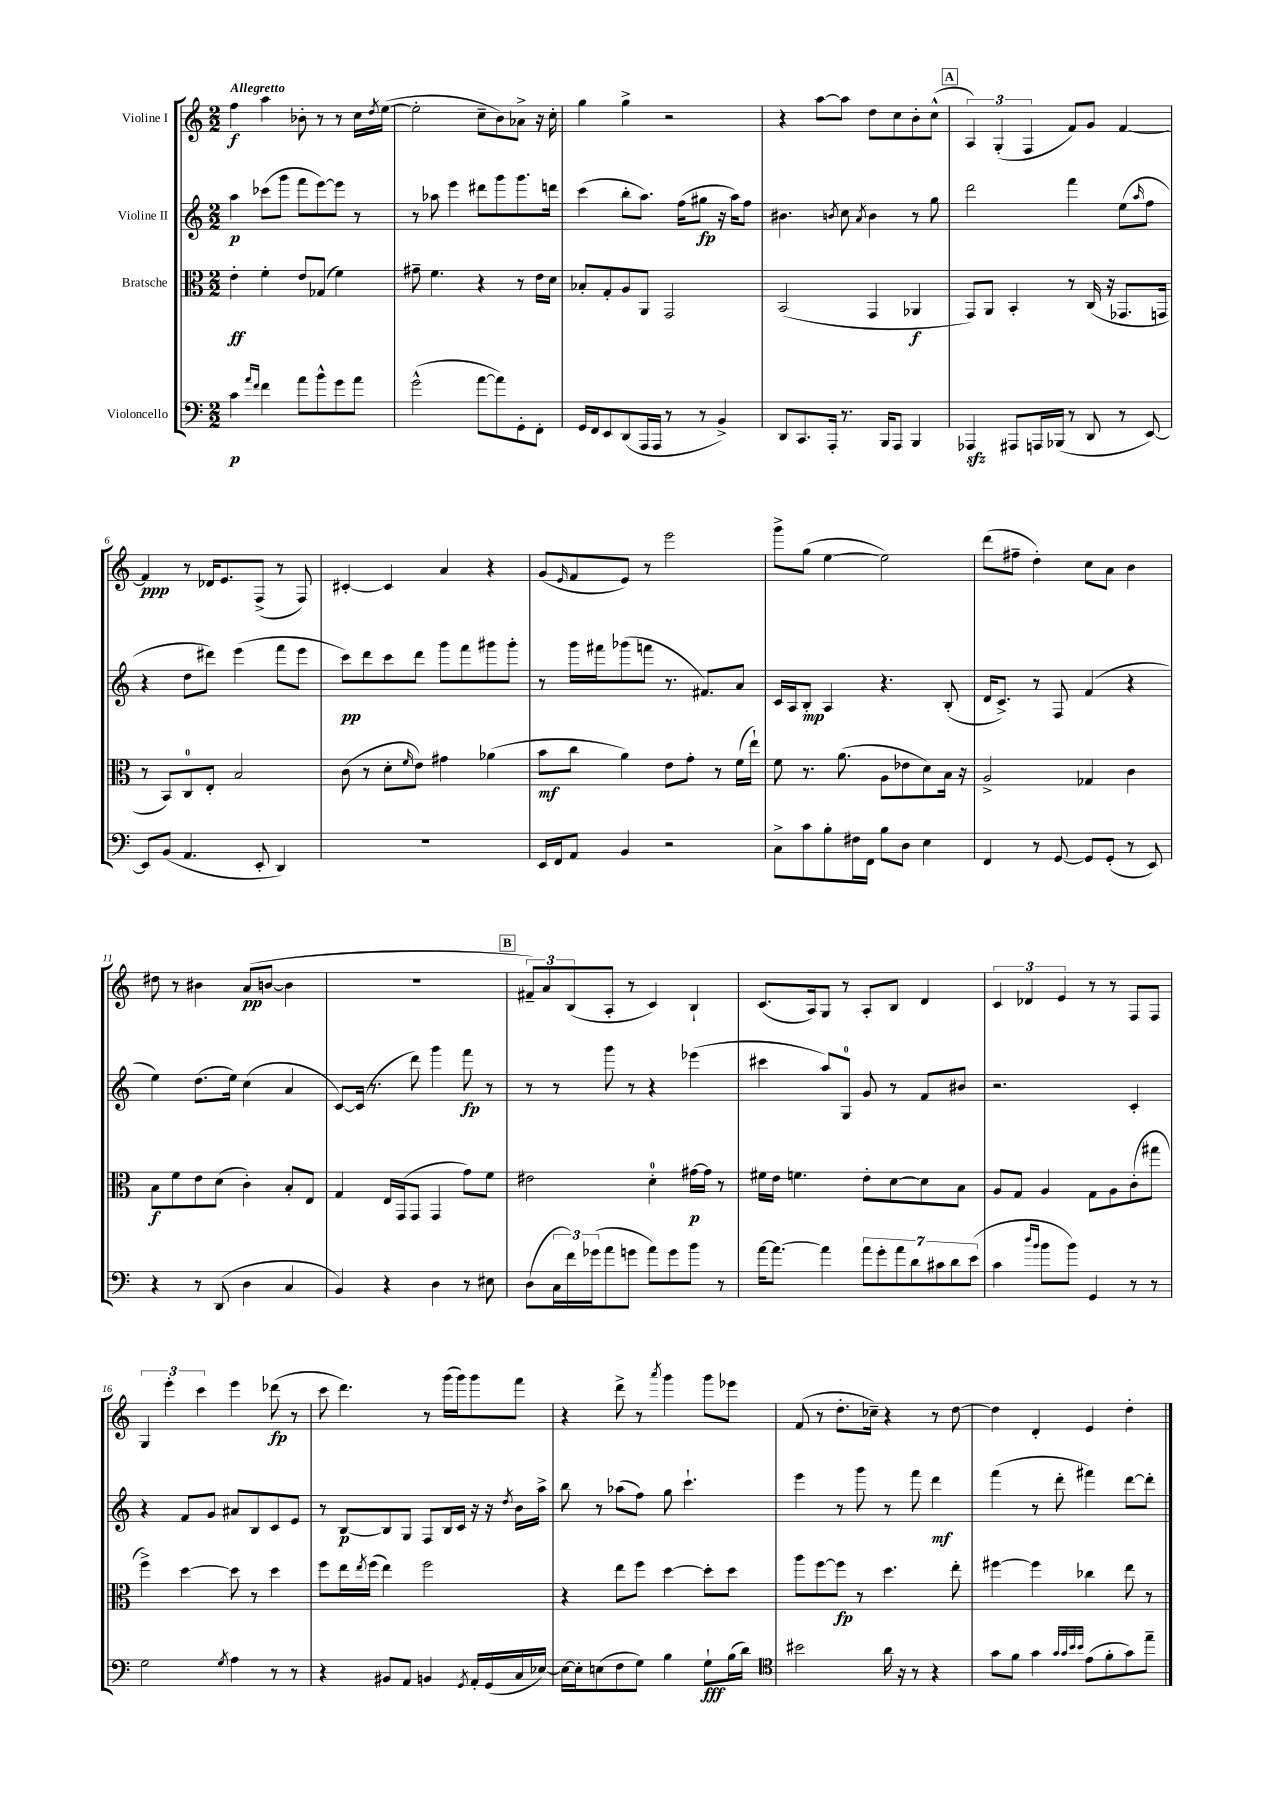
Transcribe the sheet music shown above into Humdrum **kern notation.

**kern	**dynam	**kern	**dynam	**kern	**dynam	**kern	**dynam
*part4	*part4	*part3	*part3	*part2	*part2	*part1	*part1
*staff4	*staff4	*staff3	*staff3	*staff2	*staff2	*staff1	*staff1
*I"Violoncello	*	*I"Bratsche	*	*I"Violine II	*	*I"Violine I	*
*clefF4	*	*clefC3	*	*clefG2	*	*clefG2	*
*k[]	*	*k[]	*	*k[]	*	*k[]	*
*M2/2	*	*M2/2	*	*M2/2	*	*M2/2	*
=1	=1	=1	=1	=1	=1	=1	=1
!	!	!	!	!	!	!LO:TX:a:B:t=Allegretto	!
4c\	p	4e'\	ff	4aa\	p	4ff\	f
16qqa/LL	.	.	.	.	.	.	.
16qqf/JJ	.	.	.	.	.	.	.
4f\	.	4f'\	.	(8ccc-X\L	.	4aa\	.
.	.	.	.	8ggg\J	.	.	.
8a\L	.	8e/L	.	8fff\L	.	8b-X'\	.
8b^^\	.	(8G-X/J	.	[8eee\)	.	8r	.
8g\	.	4f\)	.	8eee\J]	.	8r	.
8a\J	.	.	.	8r	.	16cc\LL	.
.	.	.	.	.	.	8qdd/	.
.	.	.	.	.	.	([16ee\JJ	.
=2	=2	=2	=2	=2	=2	=2	=2
(2g^^\	.	8g#X~\	.	8r	.	2ee'\]	.
.	.	4.f\	.	8aa-X\	.	.	.
.	.	.	.	4eee\	.	.	.
[8a\L	.	4r	.	8ddd#X\L	.	8cc~\L	.
8a\])	.	.	.	8ggg\	.	8b\)	.
8GG'\	.	8r	.	8.ggg\	.	8a-X^\J	.
8FF'\J	.	16e\LL	.	.	.	16r	.
.	.	16d\JJ	.	16dddn\Jk	.	16cc'\	.
=3	=3	=3	=3	=3	=3	=3	=3
16GG/LL	.	8B-X'/L	.	(4ccc\	.	4gg\	.
16FF/J	.	.	.	.	.	.	.
8EE/	.	8G'/	.	.	.	.	.
(8DD/	.	8A/	.	8bb'\L	.	4gg^\	.
16AAA/L	.	8AA/J	.	8.aa\J)	.	.	.
16AAA/JJ	.	.	.	.	.	.	.
8r	.	2GG/	.	.	.	2r	.
.	.	.	.	(16ff\KL	.	.	.
8r	.	.	.	8gg#X\J	fp	.	.
4BB^/)	.	.	.	16r	.	.	.
.	.	.	.	16aa\KL)	.	.	.
.	.	.	.	8ff\J	.	.	.
=4	=4	=4	=4	=4	=4	=4	=4
8DD/L	.	(2BB/	.	4.b#X\	.	4r	.
8.CC/	.	.	.	.	.	.	.
.	.	.	.	.	.	[8aa\L	.
16AAA'/Jk	.	.	.	.	.	.	.
.	.	.	.	8qbn/	.	.	.
8.r	.	.	.	8cc\	.	8aa\J]	.
.	.	.	.	8qa/	.	.	.
.	.	4GG/	.	4b\	.	8dd\L	.
16BBB/KL	.	.	.	.	.	.	.
8AAA/J	.	.	.	.	.	8cc\	.
4BBB/	.	4AA-X/	f	8r	.	8b'\	.
.	.	.	.	8gg\	.	(8cc^^\J	.
!!LO:REH:place=s1:t=A
=5	=5	=5	=5	=5	=5	=5	=5
4AAA-Xzz/	.	8GG/L)	.	2ddd\	.	6A/)	.
.	.	8AA/J	.	.	.	.	.
.	.	.	.	.	.	(6G'/	.
8AAA#X/L	.	4BB'/	.	.	.	.	.
.	.	.	.	.	.	6F/	.
16AAAn/L	.	.	.	.	.	.	.
(16BBB-X/JJ	.	.	.	.	.	.	.
8r	.	8r	.	4fff\	.	8f/L)	.
8DD/	.	(16C/	.	.	.	8g/J	.
.	.	16r	.	.	.	.	.
8r	.	8.GG-X/L	.	(8ee\L	.	[4f/	.
.	.	.	.	16qqaa/	.	.	.
[8EE/)	.	.	.	8ff\J	.	.	.
.	.	16GGn/Jk	.	.	.	.	.
!!LO:LB:g=z
=6	=6	=6	=6	=6	=6	=6	=6
8EE/L]	.	8r	.	4r	.	4f/]	ppp
(8BB/J	.	8BB/L)	.	.	.	.	.
4.AA/	.	8C/	.	8dd\L	.	8r	.
.	.	8E'/J	.	8ddd#X\J)	.	16d-X/KL	.
.	.	.	.	.	.	8.e/	.
.	.	2B/	.	(4eee\	.	.	.
8EE'/	.	.	.	.	.	(8F^/J	.
4DD/)	.	.	.	8fff\L	.	8r	.
.	.	.	.	8eee\J	.	8F/)	.
=7	=7	=7	=7	=7	=7	=7	=7
1r	.	(8c\	.	8ccc\L)	pp	[4c#X'/	.
.	.	8r	.	8ddd\	.	.	.
.	.	8d'\L	.	8ccc\	.	4c#/]	.
.	.	16qqf/	.	.	.	.	.
.	.	8e\J)	.	8ddd\J	.	.	.
.	.	4g#X\	.	8ggg\L	.	4a/	.
.	.	.	.	8fff\	.	.	.
.	.	(4a-X\	.	8ggg#X\	.	4r	.
.	.	.	.	8ggg#'\J	.	.	.
=8	=8	=8	=8	=8	=8	=8	=8
16EE/LL	.	8b\L	mf	8r	.	(8g/L	.
16FF/J	.	.	.	.	.	.	.
.	.	.	.	.	.	16qqe/	.
8AA/J	.	8cc\J	.	16ggg\LL	.	8f/	.
.	.	.	.	16fff#X\J	.	.	.
4BB/	.	4a\)	.	(8ggg-X\	.	8e/J)	.
.	.	.	.	8fffn\J	.	8r	.
2r	.	8e\L	.	8.r	.	2eee\	.
.	.	8g'\J	.	.	.	.	.
.	.	.	.	8.f#X/L)	.	.	.
.	.	8r	.	.	.	.	.
.	.	(16f\LL	.	8a/J	.	.	.
.	.	16ee`\JJ)	.	.	.	.	.
=9	=9	=9	=9	=9	=9	=9	=9
8C^\L	.	8f\	.	16c/LL	.	8ggg^\L	.
.	.	.	.	16A/J	.	.	.
8c\	.	8.r	.	8B'/J	mp	(8gg\J	.
8B'\	.	.	.	4A/	.	[4ee\	.
.	.	(8.a\	.	.	.	.	.
16F#X\L	.	.	.	.	.	.	.
16FF\JJ	.	.	.	.	.	.	.
8B\L	.	8A\L	.	4.r	.	2ee\])	.
8D\J	.	8e-X\	.	.	.	.	.
4E\	.	8d\)	.	.	.	.	.
.	.	16B\Jk	.	(8B'/	.	.	.
.	.	16r	.	.	.	.	.
=10	=10	=10	=10	=10	=10	=10	=10
4FF/	.	2A^/	.	16d/KL	.	(8ddd\L	.
.	.	.	.	8.c^/J)	.	.	.
.	.	.	.	.	.	8ff#X~\J	.
8r	.	.	.	8r	.	4dd'\)	.
[8GG/	.	.	.	8F/	.	.	.
8GG/L]	.	4G-X/	.	(4f/	.	8cc\L	.
(8GG'/J	.	.	.	.	.	8a\J	.
8r	.	4c\	.	4r	.	4b\	.
8EE/)	.	.	.	.	.	.	.
!!LO:LB:g=z
=11	=11	=11	=11	=11	=11	=11	=11
4r	.	8B\L	f	4ee\)	.	8dd#X\	.
.	.	8f\	.	.	.	8r	.
8r	.	8e\	.	(8.dd\L	.	4b#X\	.
(8DD/	.	(8d\J	.	.	.	.	.
.	.	.	.	16ee\Jk)	.	.	.
4D\	.	4c'\)	.	(4cc\	.	(8a/L	pp
.	.	.	.	.	.	[8bn/J	.
4C/	.	8B'/L	.	4a/	.	4b\]	.
.	.	8E/J	.	.	.	.	.
=12	=12	=12	=12	=12	=12	=12	=12
4BB/)	.	4G/	.	[8c/L)	.	1r	.
.	.	.	.	(16c/Jk]	.	.	.
.	.	.	.	8.r	.	.	.
4r	.	16E/LL	.	.	.	.	.
.	.	(16GG/J	.	.	.	.	.
.	.	8GG/J	.	8ddd\)	.	.	.
4D\	.	4GG/	.	4ggg\	.	.	.
8r	.	8g\L)	.	8fff\	fp	.	.
8E#X\	.	8f\J	.	8r	.	.	.
!!LO:REH:place=s1:t=B
=13	=13	=13	=13	=13	=13	=13	=13
(8D\L	.	2e#X\	.	8r	.	12f#X~/L)	.
.	.	.	.	.	.	12a/	.
24C\L	.	.	.	8r	.	.	.
24f\)	.	.	.	.	.	(12B/	.
(24g-X\J	.	.	.	.	.	.	.
8a\	.	.	.	8ggg\	.	8A'/J	.
8gn\J	.	.	.	8r	.	8r	.
8a\L)	.	4d'\	.	4r	.	4c/)	.
8g\	.	.	.	.	.	.	.
8b\J	.	[16g#X\LL	p	(4eee-X\	.	4B`/	.
.	.	16g#\JJ]	.	.	.	.	.
8r	.	8r	.	.	.	.	.
=14	=14	=14	=14	=14	=14	=14	=14
[16a\KL	.	16f#X\LL	.	4ccc#X\	.	(8.c/L	.
8.a\J_	.	16e\JJ	.	.	.	.	.
.	.	4.fn\	.	.	.	.	.
.	.	.	.	.	.	16A/k)	.
4a\]	.	.	.	8aa/L)	.	8G/J	.
.	.	.	.	8G/J	.	8r	.
14a\L	.	8e'\L	.	8g/	.	8A'/L	.
14g'\	.	.	.	.	.	.	.
.	.	[8d\	.	8r	.	8B/J	.
14a\	.	.	.	.	.	.	.
14d\	.	.	.	.	.	.	.
.	.	8d\]	.	8f/L	.	4d/	.
14c#X\	.	.	.	.	.	.	.
14d\	.	.	.	.	.	.	.
.	.	8B\J	.	8b#X/J	.	.	.
(14e\J	.	.	.	.	.	.	.
=15	=15	=15	=15	=15	=15	=15	=15
4c\	.	8A/L	.	2.r	.	6c/	.
.	.	8G/J	.	.	.	.	.
.	.	.	.	.	.	6d-X/	.
16qqdd/LL	.	.	.	.	.	.	.
16qqb/JJ	.	.	.	.	.	.	.
8b\L	.	4A/	.	.	.	.	.
.	.	.	.	.	.	6e/	.
8b\J)	.	.	.	.	.	.	.
4GG/	.	8G\L	.	.	.	8r	.
.	.	8A\	.	.	.	8r	.
8r	.	(8c'\	.	4c'/	.	8F/L	.
8r	.	8gg#X\J	.	.	.	8F/J	.
!!LO:LB:g=z
=16	=16	=16	=16	=16	=16	=16	=16
2G\	.	4ff^\)	.	4r	.	6G/	.
.	.	.	.	.	.	6eee'\	.
.	.	[4dd\	.	8f/L	.	.	.
.	.	.	.	.	.	6ccc\	.
.	.	.	.	8g/J	.	.	.
8qG/	.	.	.	.	.	.	.
4A\	.	8dd\]	.	8a#X/L	.	4eee\	.
.	.	8r	.	8B/	.	.	.
8r	.	4dd\	.	8c/	.	(8ddd-X\	fp
8r	.	.	.	8e/J	.	8r	.
=17	=17	=17	=17	=17	=17	=17	=17
4r	.	8ff\L	.	8r	.	8ccc\	.
.	.	16ee\L	.	[8B/L	p	4.ddd\)	.
.	.	8qee/	.	.	.	.	.
.	.	(16ff\JJ	.	.	.	.	.
8BB#X/L	.	4ee\)	.	8B/]	.	.	.
8AA/J	.	.	.	8G/J	.	.	.
4BBn/	.	2ff\	.	8F/L	.	8r	.
.	.	.	.	16B/L	.	(16ggg\LL	.
.	.	.	.	16c/JJ	.	16ggg\J)	.
8qGG/	.	.	.	.	.	.	.
16AA'/LL	.	.	.	16r	.	8ggg\	.
(16GG/	.	.	.	16r	.	.	.
.	.	.	.	8qdd/	.	.	.
16C/	.	.	.	16b\LL	.	8fff\J	.
[16E-X/JJ)	.	.	.	16aa^\JJ	.	.	.
=18	=18	=18	=18	=18	=18	=18	=18
16E-\LL_	.	4r	.	8bb\	.	4r	.
16E-'\J]	.	.	.	.	.	.	.
(8En\	.	.	.	8r	.	.	.
8F\	.	8ee\L	.	(8aa-X\L	.	8ddd^\	.
8G\J)	.	8ff\J	.	8ff\J)	.	8r	.
.	.	.	.	.	.	8qaaa/	.
4B\	.	[4dd\	.	8gg\	.	4ggg\	.
.	.	.	.	4.ccc`\	.	.	.
8G`\L	fff	8dd'\L]	.	.	.	8ggg\L	.
(16B\L	.	8dd\J	.	.	.	8eee-X\J	.
16d\JJ)	.	.	.	.	.	.	.
=19	=19	=19	=19	=19	=19	=19	=19
*clefC4	*	*	*	*	*	*	*
2b#X\	.	8aa\L	.	4eee\	.	(8f/	.
.	.	[8ff\	.	.	.	8r	.
.	.	8ff\J]	fp	8r	.	8.dd'\L	.
.	.	8r	.	8ggg\	.	.	.
.	.	.	.	.	.	16cc-X~\Jk)	.
16a\	.	4.dd\	.	8r	.	4r	.
16r	.	.	.	.	.	.	.
8r	.	.	.	8fff\	.	.	.
4r	.	.	.	4ddd\	mf	8r	.
.	.	8ee'\	.	.	.	[8dd\	.
=20	=20	=20	=20	=20	=20	=20	=20
8g\L	.	[4ff#X\	.	(4fff\	.	4dd\]	.
8f\J	.	.	.	.	.	.	.
4g\	.	4ff#\]	.	8r	.	4d'/	.
.	.	.	.	8ddd'\	.	.	.
32qqg/LLL	.	.	.	.	.	.	.
32qqg/	.	.	.	.	.	.	.
32qqb/	.	.	.	.	.	.	.
32qqb/JJJ	.	.	.	.	.	.	.
(8e\L	.	4cc-X\	.	4fff#X\)	.	4e/	.
8f'\	.	.	.	.	.	.	.
8g\)	.	8ee\	.	[8ddd\L	.	4dd'\	.
8ee~\J	.	8r	.	8ddd'\J]	.	.	.
==	==	==	==	==	==	==	==
*-	*-	*-	*-	*-	*-	*-	*-
